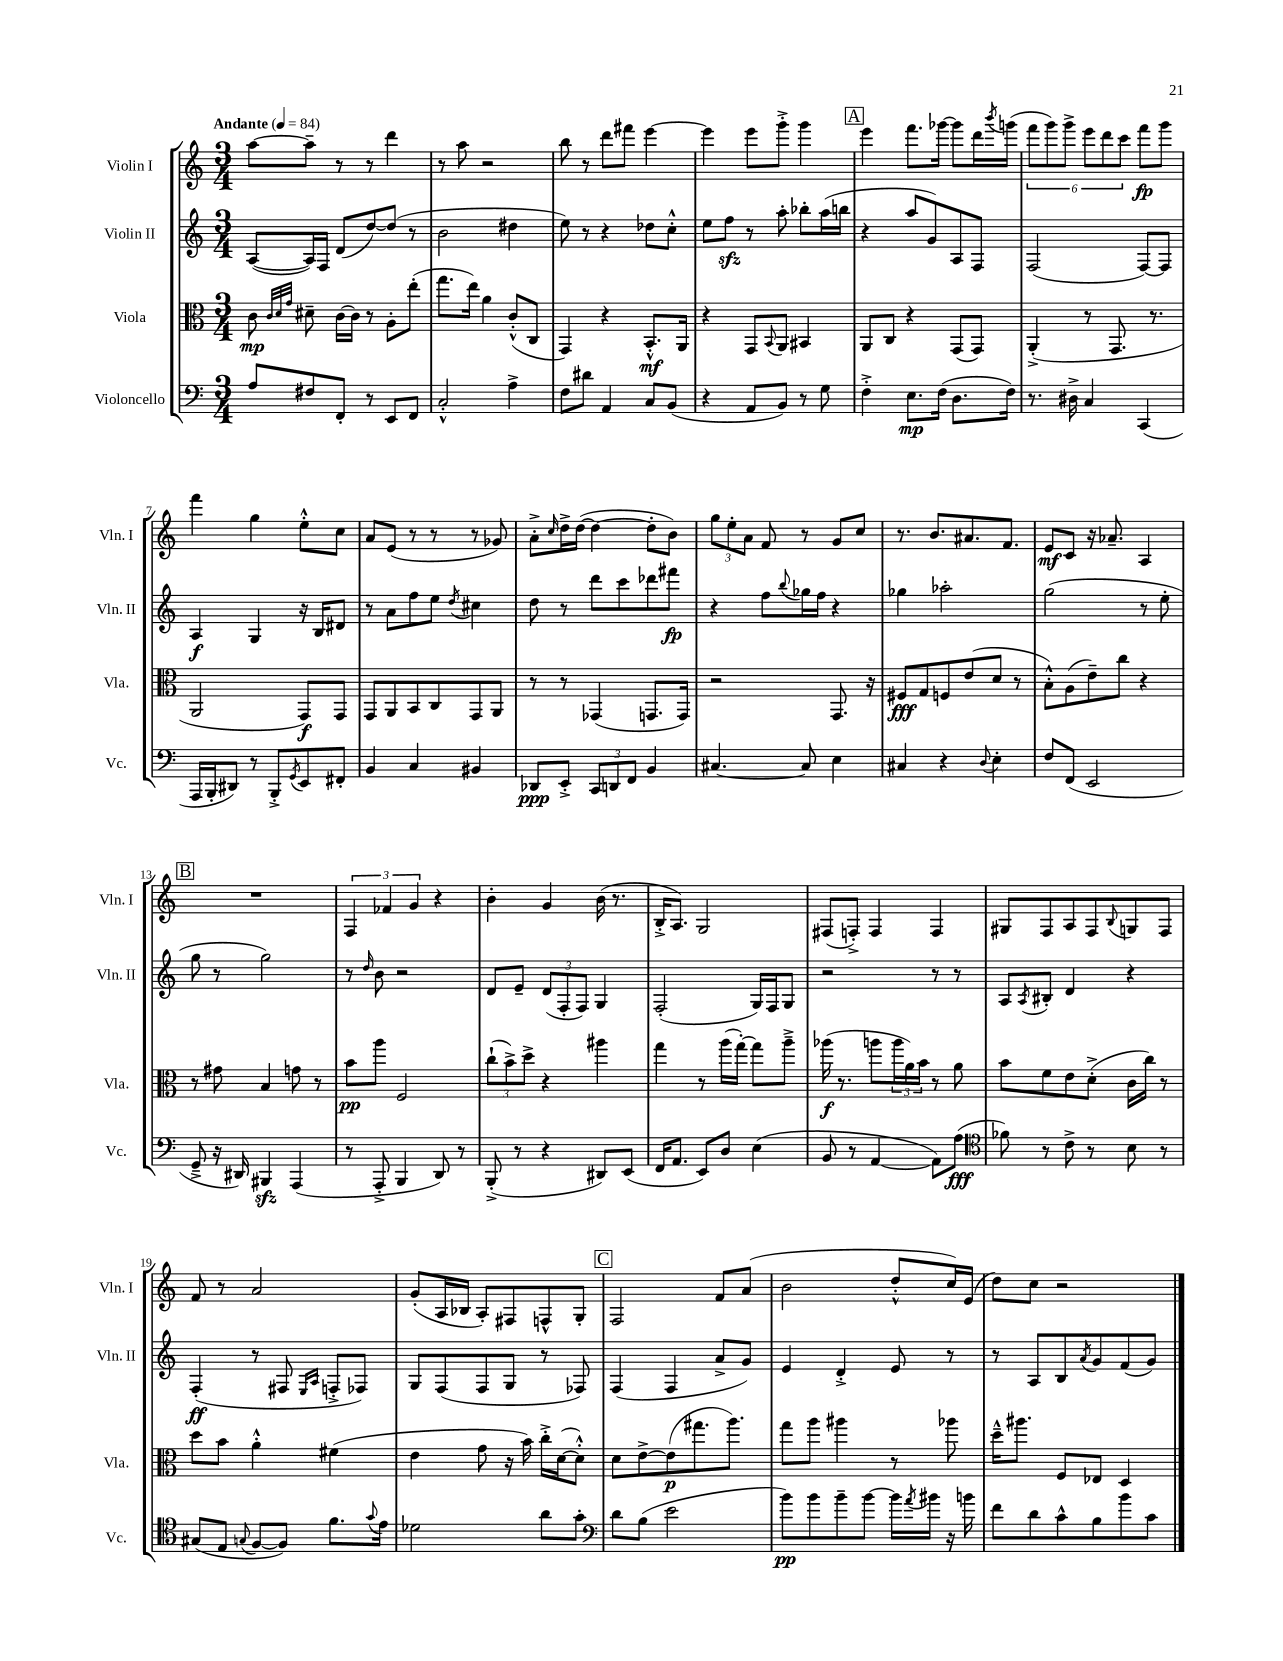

**kern	**dynam	**kern	**dynam	**kern	**dynam	**kern	**dynam
*part4	*part4	*part3	*part3	*part2	*part2	*part1	*part1
*staff4	*staff4	*staff3	*staff3	*staff2	*staff2	*staff1	*staff1
*I"Violoncello	*	*I"Viola	*	*I"Violin II	*	*I"Violin I	*
*I'Vc.	*	*I'Vla.	*	*I'Vln. II	*	*I'Vln. I	*
*clefF4	*	*clefC3	*	*clefG2	*	*clefG2	*
*k[]	*	*k[]	*	*k[]	*	*k[]	*
*M3/4	*	*M3/4	*	*M3/4	*	*M3/4	*
*MM84	*	*MM84	*	*MM84	*	*MM84	*
=1	=1	=1	=1	=1	=1	=1	=1
!	!	!	!	!	!	!LO:TX:a:B:t=Andante	!
8A/L	.	8c\	mp	([8A/L	.	[8aa\L	.
.	.	32qqc/LLL	.	.	.	.	.
.	.	32qqd/	.	.	.	.	.
.	.	32qqg/JJJ	.	.	.	.	.
8F#X/	.	8d#X~\	.	16A/L])	.	8aa~\J]	.
.	.	.	.	16F/JJ	.	.	.
8FF'/J	.	[16c\LL	.	(8d/L	.	8r	.
.	.	16c\JJ]	.	.	.	.	.
8r	.	8r	.	[8dd/)	.	8r	.
8EE/L	.	8A'\L	.	(8dd/J]	.	4ddd\	.
8FF/J	.	(8ee'\J	.	8r	.	.	.
=2	=2	=2	=2	=2	=2	=2	=2
2C'^^/	.	8.gg\L	.	2b\	.	8r	.
.	.	.	.	.	.	8aa\	.
.	.	16ee\Jk)	.	.	.	.	.
.	.	4a\	.	.	.	2r	.
4A^\	.	(8c'^^/L	.	4dd#X\	.	.	.
.	.	8C/J	.	.	.	.	.
=3	=3	=3	=3	=3	=3	=3	=3
8F\L	.	4GG/)	.	8ee\)	.	8bb\	.
8d#X\J	.	.	.	8r	.	8r	.
4AA/	.	4r	.	4r	.	8ddd\L	.
.	.	.	.	.	.	8fff#X\J	.
8C/L	.	8.BB'^^/L	mf	8dd-X\L	.	[4eee\	.
(8BB/J	.	.	.	8cc'^^\J	.	.	.
.	.	16AA/Jk	.	.	.	.	.
=4	=4	=4	=4	=4	=4	=4	=4
4r	.	4r	.	8ee\L	.	4eee\]	.
.	.	.	.	8ffzz\J	.	.	.
8AA/L	.	8GG/L	.	8r	.	8eee\L	.
.	.	8qqBB/	.	.	.	.	.
8BB/J)	.	8AA/J	.	8aa'\	.	8ggg'^\J	.
8r	.	4BB#X/	.	8bb-X'\L	.	4ggg\	.
8G\	.	.	.	(16aa\L	.	.	.
.	.	.	.	16bbn\JJ	.	.	.
!!LO:REH:place=s1:t=A
=5	=5	=5	=5	=5	=5	=5	=5
4F'^\	.	8AA/L	.	4r	.	4eee\	.
.	.	8C/J	.	.	.	.	.
8.E\L	mp	4r	.	8aa/L	.	8.fff\L	.
.	.	.	.	8g/)	.	.	.
(16F\Jk	.	.	.	.	.	[16ggg-X\Jk	.
8.D\L	.	(8GG/L	.	8A/	.	8ggg-\L]	.
.	.	8GG/J)	.	8F/J	.	16ddd\L	.
.	.	.	.	.	.	8qbbb/	.
16F\Jk)	.	.	.	.	.	(16gggn\JJ	.
=6	=6	=6	=6	=6	=6	=6	=6
8.r	.	(4AA'^/	.	(2F/	.	12fff\L	.
.	.	.	.	.	.	12ggg\)	.
.	.	.	.	.	.	12ggg^\J	.
16D#X^\	.	.	.	.	.	.	.
4C/	.	8r	.	.	.	12eee\L	.
.	.	.	.	.	.	12ddd\	.
.	.	8.GG/	.	.	.	.	.
.	.	.	.	.	.	12ccc\J	.
(4CC/	.	.	.	[8F/L)	.	8fff\L	fp
.	.	8.r	.	.	.	.	.
.	.	.	.	8F/J]	.	8ggg\J	.
!!LO:LB:g=z
=7	=7	=7	=7	=7	=7	=7	=7
16AAA/LL	.	2AA/	.	4A/	f	4fff\	.
16BBB'/J	.	.	.	.	.	.	.
8DD#X/J)	.	.	.	.	.	.	.
8r	.	.	.	4G/	.	4gg\	.
8BBB'^/L	.	.	.	.	.	.	.
8qGG/	.	.	.	.	.	.	.
8EE/	.	8GG/L)	f	16r	.	8ee'^^\L	.
.	.	.	.	16B/KL	.	.	.
8FF#X'/J	.	8GG/J	.	8d#X/J	.	8cc\J	.
=8	=8	=8	=8	=8	=8	=8	=8
4BB/	.	8GG/L	.	8r	.	8a/L	.
.	.	8AA/	.	8a\L	.	(8e/J	.
4C/	.	8BB/	.	8ff\	.	8r	.
.	.	8C/	.	8ee\J	.	8r	.
.	.	.	.	8qdd/	.	.	.
4BB#X/	.	8GG/	.	4cc#X\	.	8r	.
.	.	8AA/J	.	.	.	8g-X/)	.
=9	=9	=9	=9	=9	=9	=9	=9
8DD-X/L	ppp	8r	.	8dd\	.	8a'^\L	.
.	.	.	.	.	.	16qqcc/	.
8EE'^/J	.	8r	.	8r	.	16dd^\L	.
.	.	.	.	.	.	([16dd\JJ	.
12CC/L	.	(4GG-X/	.	8ddd\L	.	4dd\_	.
12DDn/	.	.	.	.	.	.	.
.	.	.	.	8ccc\	.	.	.
12FF/J	.	.	.	.	.	.	.
4BB/	.	8.GGn/L	.	8ddd-X\	.	8dd'\L]	.
.	.	.	.	8fff#X\J	fp	8b\J)	.
.	.	16GG/Jk)	.	.	.	.	.
=10	=10	=10	=10	=10	=10	=10	=10
[4.C#X/	.	2r	.	4r	.	12gg\L	.
.	.	.	.	.	.	12ee'\	.
.	.	.	.	.	.	12a\J	.
.	.	.	.	8ff\L	.	8f/	.
.	.	.	.	8qqbb/	.	.	.
8C#/]	.	.	.	16gg-X\L	.	8r	.
.	.	.	.	16ff\JJ	.	.	.
4E\	.	8.GG/	.	4r	.	8g/L	.
.	.	.	.	.	.	8cc/J	.
.	.	16r	.	.	.	.	.
=11	=11	=11	=11	=11	=11	=11	=11
4C#X/	.	8F#X/L	fff	4gg-X\	.	8.r	.
.	.	8G/	.	.	.	.	.
.	.	.	.	.	.	8.b/L	.
4r	.	8Fn/	.	2aa-X'\	.	.	.
.	.	(8e/	.	.	.	8.a#X/	.
8qqD/	.	.	.	.	.	.	.
4E'\	.	8d/J	.	.	.	.	.
.	.	.	.	.	.	8.f/J	.
.	.	8r	.	.	.	.	.
=12	=12	=12	=12	=12	=12	=12	=12
8F/L	.	8B'^^\L)	.	(2gg\	.	8e/L	mf
(8FF/J	.	(8A\	.	.	.	8c/J	.
2EE/	.	8e~\)	.	.	.	16r	.
.	.	.	.	.	.	8.a-X~/	.
.	.	8cc\J	.	.	.	.	.
.	.	4r	.	8r	.	4A/	.
.	.	.	.	8ee'\	.	.	.
!!LO:LB:g=z
!!LO:REH:place=s1:t=B
=13	=13	=13	=13	=13	=13	=13	=13
8GG~^/	.	8r	.	8gg\	.	2.r	.
16r	.	8g#X\	.	8r	.	.	.
16DD#X/)	.	.	.	.	.	.	.
4BBB#Xzz/	.	4B/	.	2gg\)	.	.	.
(4AAA/	.	8gn\	.	.	.	.	.
.	.	8r	.	.	.	.	.
=14	=14	=14	=14	=14	=14	=14	=14
8r	.	8b\L	pp	8r	.	6F/	.
.	.	.	.	16qqdd/	.	.	.
8AAA'^/	.	8aa\J	.	8b\	.	.	.
.	.	.	.	.	.	6f-X/	.
4BBB/	.	2F/	.	2r	.	.	.
.	.	.	.	.	.	6g/	.
8DD/)	.	.	.	.	.	4r	.
8r	.	.	.	.	.	.	.
=15	=15	=15	=15	=15	=15	=15	=15
(8BBB'^/	.	(12cc`\L	.	8d/L	.	4b'\	.
.	.	12b^\)	.	.	.	.	.
8r	.	.	.	8e~/J	.	.	.
.	.	12dd^\J	.	.	.	.	.
4r	.	4r	.	(12d/L	.	4g/	.
.	.	.	.	12F'/	.	.	.
.	.	.	.	12F/J)	.	.	.
8DD#X/L)	.	4aa#X\	.	4G/	.	(16b\	.
.	.	.	.	.	.	8.r	.
(8EE/J	.	.	.	.	.	.	.
=16	=16	=16	=16	=16	=16	=16	=16
16FF/KL	.	4gg\	.	(2F'/	.	16B'^/KL	.
8.AA/J	.	.	.	.	.	8.A/J)	.
8EE/L)	.	8r	.	.	.	2G/	.
8D/J	.	(16aa\LL	.	.	.	.	.
.	.	[16gg'\JJ)	.	.	.	.	.
(4E\	.	8gg\L]	.	16G/LL)	.	.	.
.	.	.	.	16F/J	.	.	.
.	.	8aa~^\J	.	8G/J	.	.	.
=17	=17	=17	=17	=17	=17	=17	=17
8BB/	.	(16aa-X\	f	2r	.	(8F#X/L	.
.	.	8.r	.	.	.	.	.
8r	.	.	.	.	.	8Fn'^/J)	.
[4AA/	.	8aan\L	.	.	.	4F/	.
.	.	24aa\L	.	.	.	.	.
.	.	24a\)	.	.	.	.	.
.	.	24b\JJ	.	.	.	.	.
8AA\L])	.	8r	.	8r	.	4F/	.
(8A\J	fff	8a\	.	8r	.	.	.
=18	=18	=18	=18	=18	=18	=18	=18
*clefC4	*	*	*	*	*	*	*
8f-X\)	.	8b\L	.	8A/L	.	8G#X/L	.
.	.	.	.	8qA/	.	.	.
8r	.	8f\	.	8B#X'/J	.	8F/	.
8c^\	.	8e\	.	4d/	.	8A/	.
8r	.	(8d'^\J	.	.	.	8F/	.
.	.	.	.	.	.	8qqB/	.
8B\	.	16c\LL	.	4r	.	8Gn/	.
.	.	16cc\JJ)	.	.	.	.	.
8r	.	8r	.	.	.	8F/J	.
!!LO:LB:g=z
=19	=19	=19	=19	=19	=19	=19	=19
(8G#X/L	.	8dd\L	.	(4F'/	ff	8f/	.
8E/J	.	8b\J	.	.	.	8r	.
8qqGn/	.	.	.	.	.	.	.
[8F/L	.	4a'^^\	.	8r	.	2a/	.
8F/J])	.	.	.	8F#X/	.	.	.
.	.	.	.	16qqE/LL	.	.	.
.	.	.	.	16qqA/JJ	.	.	.
8.f\L	.	(4f#X\	.	8Fn'^/L	.	.	.
.	.	.	.	8F-X/J)	.	.	.
8qqg/	.	.	.	.	.	.	.
16e\Jk	.	.	.	.	.	.	.
=20	=20	=20	=20	=20	=20	=20	=20
2d-X\	.	4e\	.	8G/L	.	(8g'/L	.
.	.	.	.	(8F/	.	16A/L	.
.	.	.	.	.	.	16B-X/JJ	.
.	.	8g\	.	8F/	.	8A'/L)	.
.	.	16r	.	8G/J	.	8F#X/	.
.	.	16b\)	.	.	.	.	.
8a\L	.	16cc'^\LL	.	8r	.	8Fn^^/	.
.	.	([16d\J	.	.	.	.	.
8g'\J	.	8d'^^\J])	.	8F-X/)	.	8G'/J	.
!!LO:REH:place=s1:t=C
=21	=21	=21	=21	=21	=21	=21	=21
*clefF4	*	*	*	*	*	*	*
8d\L	.	8d\L	.	(4F/	.	2F/	.
(8B\J	.	[8e^\	.	.	.	.	.
2e\	.	(8e\]	p	4F/	.	.	.
.	.	8.gg#X\	.	.	.	.	.
.	.	.	.	8a^/L	.	8f/L	.
.	.	8.aa\J)	.	.	.	.	.
.	.	.	.	8g/J)	.	(8a/J	.
=22	=22	=22	=22	=22	=22	=22	=22
8b\L)	pp	8gg\L	.	4e/	.	2b\	.
8b\	.	8aa\J	.	.	.	.	.
8b~\	.	4aa#X\	.	4d'^/	.	.	.
[8b\J	.	.	.	.	.	.	.
16b\LL]	.	8r	.	8e/	.	8dd'^^/L	.
8qa/	.	.	.	.	.	.	.
16b#X\JJ	.	.	.	.	.	.	.
16r	.	8aa-X\	.	8r	.	16cc/L)	.
16bn\	.	.	.	.	.	(16e/JJ	.
=23	=23	=23	=23	=23	=23	=23	=23
8f\L	.	16dd~^^\KL	.	8r	.	8dd\L)	.
.	.	8.aa#X\J	.	.	.	.	.
8d\	.	.	.	8A/L	.	8cc\J	.
8c^^\	.	8F/L	.	8B/	.	2r	.
.	.	.	.	8qa/	.	.	.
8B\	.	8E-X/J	.	8g/	.	.	.
8b\	.	4D/	.	(8f/	.	.	.
8c\J	.	.	.	8g/J)	.	.	.
==	==	==	==	==	==	==	==
*-	*-	*-	*-	*-	*-	*-	*-
